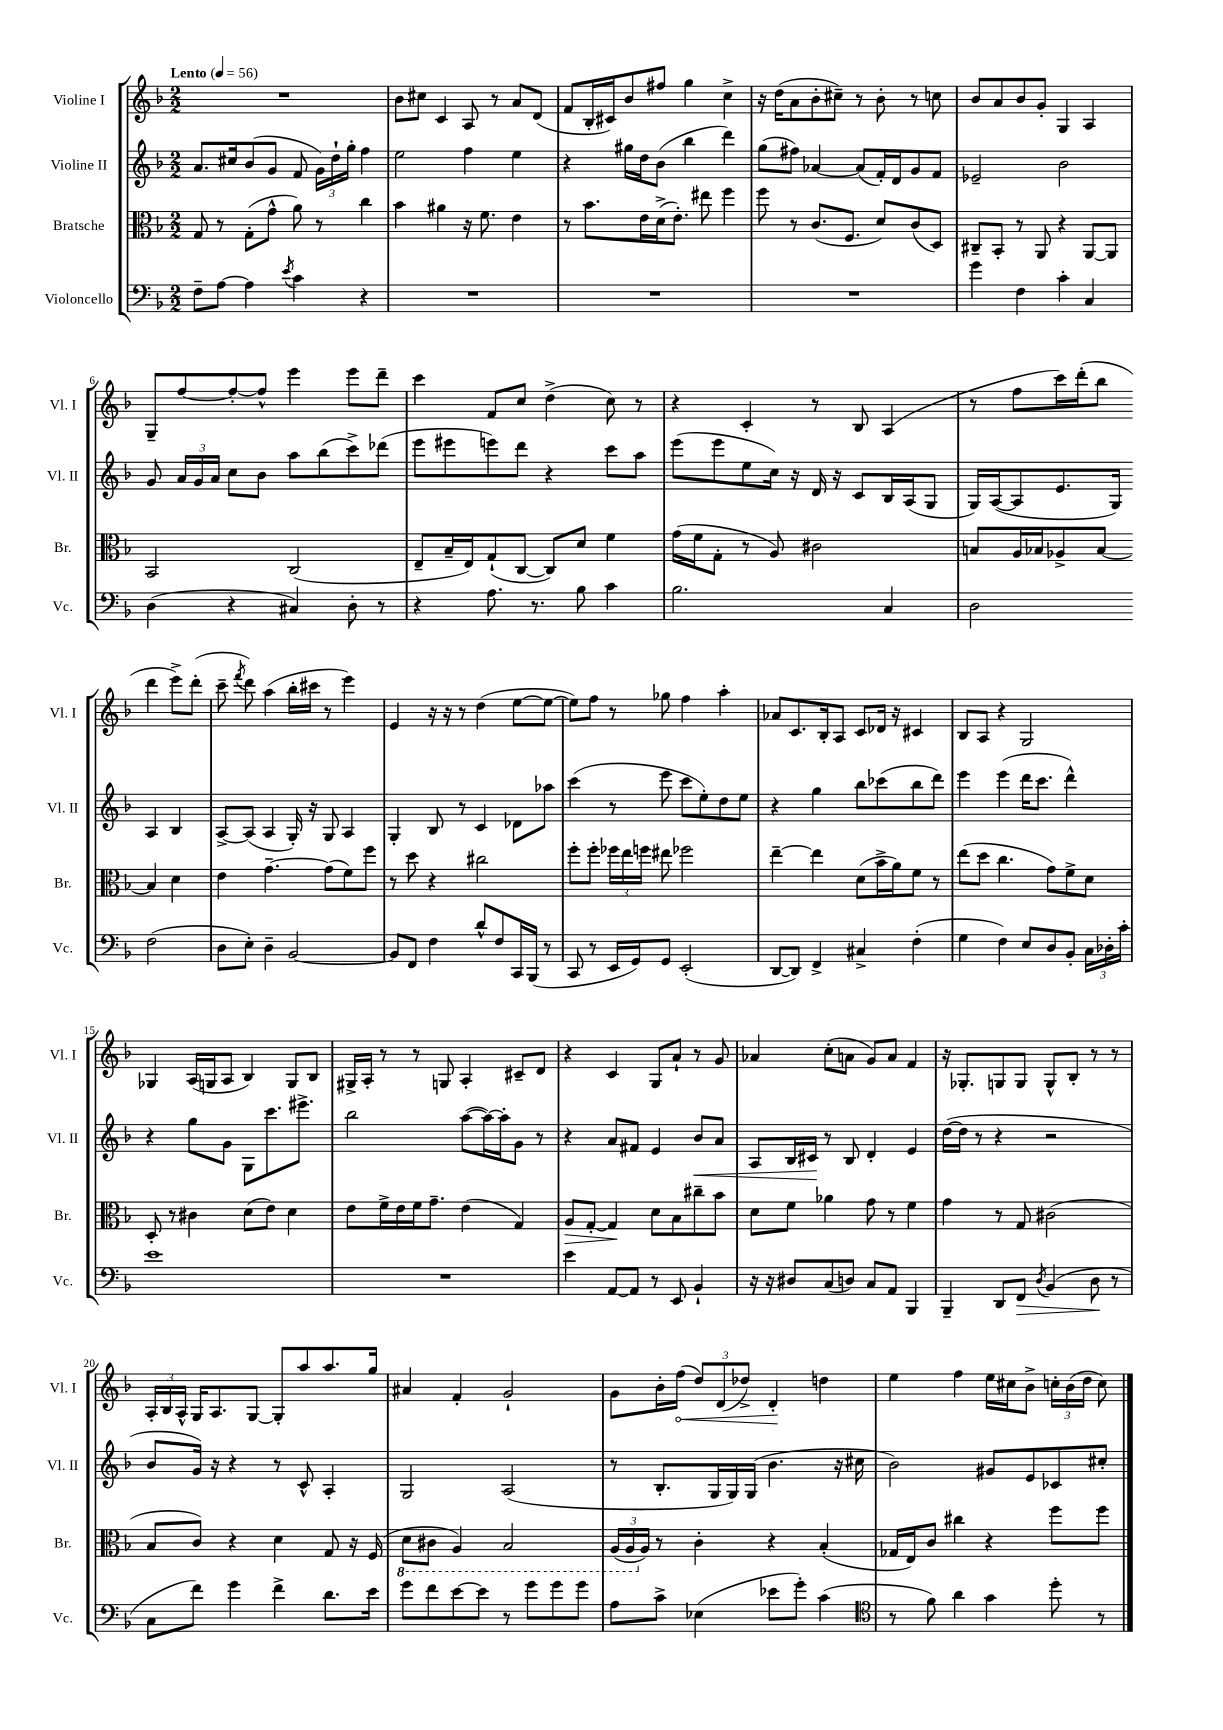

**kern	**dynam	**kern	**dynam	**kern	**dynam	**kern	**dynam
*part4	*part4	*part3	*part3	*part2	*part2	*part1	*part1
*staff4	*staff4	*staff3	*staff3	*staff2	*staff2	*staff1	*staff1
*I"Violoncello	*	*I"Bratsche	*	*I"Violine II	*	*I"Violine I	*
*I'Vc.	*	*I'Br.	*	*I'Vl. II	*	*I'Vl. I	*
*clefF4	*	*clefC3	*	*clefG2	*	*clefG2	*
*k[b-]	*	*k[b-]	*	*k[b-]	*	*k[b-]	*
*M2/2	*	*M2/2	*	*M2/2	*	*M2/2	*
*MM56	*	*MM56	*	*MM56	*	*MM56	*
=1	=1	=1	=1	=1	=1	=1	=1
!	!	!	!	!	!	!LO:TX:a:B:t=Lento	!
8F~\L	.	8G/	.	8.a/L	.	1r	.
[8A\J	.	8r	.	.	.	.	.
.	.	.	.	16cc#X/k	.	.	.
4A\]	.	(8G'\L	.	(8b-/	.	.	.
.	.	8g^^\J	.	8g/J	.	.	.
8qe/	.	.	.	.	.	.	.
4c\	.	8a\)	.	8f/	.	.	.
.	.	8r	.	24g\LL)	.	.	.
.	.	.	.	24dd`\	.	.	.
.	.	.	.	24gg'\JJ	.	.	.
4r	.	4cc\	.	4ff\	.	.	.
=2	=2	=2	=2	=2	=2	=2	=2
1r	.	4b-\	.	2ee\	.	8b-\L	.
.	.	.	.	.	.	8cc#X\J	.
.	.	4a#X\	.	.	.	4c/	.
.	.	16r	.	4ff\	.	8A/	.
.	.	8.f\	.	.	.	.	.
.	.	.	.	.	.	8r	.
.	.	4e\	.	4ee\	.	8a/L	.
.	.	.	.	.	.	(8d/J	.
=3	=3	=3	=3	=3	=3	=3	=3
1r	.	8r	.	4r	.	8f/L	.
.	.	8.b-\L	.	.	.	16B-'/L	.
.	.	.	.	.	.	16c#X/J)	.
.	.	.	.	16gg#X\LL	.	8b-/	.
.	.	16e\L	.	16dd\J	.	.	.
.	.	(16d^\J	.	(8b-\J	.	8ff#X/J	.
.	.	8.e'\J)	.	.	.	.	.
.	.	.	.	4bb-\	.	4gg\	.
.	.	8ee#X\	.	.	.	.	.
.	.	4ff\	.	4ddd\)	.	4cc^\	.
=4	=4	=4	=4	=4	=4	=4	=4
1r	.	8ff\	.	(8gg\L	.	16r	.
.	.	.	.	.	.	(16dd\KL	.
.	.	8r	.	8ff#X\J)	.	8a\	.
.	.	(8.c/L	.	[4a-X/	.	8b-'\	.
.	.	.	.	.	.	8cc#X~\J)	.
.	.	8.F/J	.	.	.	.	.
.	.	.	.	(8a-/L]	.	8r	.
.	.	8d/L)	.	16f'/L)	.	8b-'\	.
.	.	.	.	16d/J	.	.	.
.	.	(8c/	.	8g/	.	8r	.
.	.	8D/J)	.	8f/J	.	8ccn\	.
=5	=5	=5	=5	=5	=5	=5	=5
4g\	.	8C#X~/L	.	2e-X~/	.	8b-/L	.
.	.	8BB-'/J	.	.	.	8a/	.
4F\	.	8r	.	.	.	8b-/	.
.	.	8AA/	.	.	.	8g'/J	.
4c'\	.	4r	.	2b-\	.	4G/	.
4C/	.	[8AA/L	.	.	.	4A/	.
.	.	8AA/J]	.	.	.	.	.
!!LO:LB:g=z
=6	=6	=6	=6	=6	=6	=6	=6
(4D\	.	2BB-/	.	8g/	.	8G~/L	.
.	.	.	.	24a/LL	.	[8ff/	.
.	.	.	.	24g/	.	.	.
.	.	.	.	24a/JJ	.	.	.
4r	.	.	.	8cc\L	.	8ff'/_	.
.	.	.	.	8b-\J	.	8ff^^/J]	.
4C#X/)	.	(2C/	.	8aa\L	.	4eee\	.
.	.	.	.	(8bb-\	.	.	.
8D'\	.	.	.	8ccc^\)	.	8eee\L	.
8r	.	.	.	(8ddd-X\J	.	8ddd~\J	.
=7	=7	=7	=7	=7	=7	=7	=7
4r	.	8E~/L	.	8eee\L	.	4ccc\	.
.	.	16B-~/L	.	8eee#X\	.	.	.
.	.	16E/J)	.	.	.	.	.
8.A\	.	(8G`/	.	8eeen\)	.	8f/L	.
.	.	[8C/J	.	8ddd\J	.	8cc/J	.
8.r	.	.	.	.	.	.	.
.	.	8C/L])	.	4r	.	(4dd^\	.
8B-\	.	8d/J	.	.	.	.	.
4c\	.	4f\	.	8ccc\L	.	8cc\)	.
.	.	.	.	8aa\J	.	8r	.
=8	=8	=8	=8	=8	=8	=8	=8
2.B-\	.	(16g\LL	.	(8eee\L	.	4r	.
.	.	16f\J	.	.	.	.	.
.	.	8G'\J	.	8eee\	.	.	.
.	.	8r	.	8ee\	.	4c'/	.
.	.	8A/)	.	16cc\Jk)	.	.	.
.	.	.	.	16r	.	.	.
.	.	2c#X\	.	16d/	.	8r	.
.	.	.	.	16r	.	.	.
.	.	.	.	8c/L	.	8B-/	.
4C/	.	.	.	16B-/L	.	(4A/	.
.	.	.	.	(16A/J	.	.	.
.	.	.	.	8G/J	.	.	.
=9	=9	=9	=9	=9	=9	=9	=9
2D\	.	8Bn/L	.	16G/LL)	.	8r	.
.	.	.	.	([16A/J	.	.	.
.	.	16A/L	.	8A/]	.	8ff\L	.
.	.	16B-X/J	.	.	.	.	.
.	.	8A-X^/	.	8.e/	.	16ccc\L)	.
.	.	.	.	.	.	(16ddd'\J	.
.	.	[8B-/J	.	.	.	8bb-\J	.
.	.	.	.	16G/Jk)	.	.	.
(2F\	.	4B-/]	.	4A/	.	4ddd\	.
.	.	4d\	.	4B-/	.	8eee^\L)	.
.	.	.	.	.	.	(8ddd'\J	.
!!LO:LB:g=z
=10	=10	=10	=10	=10	=10	=10	=10
8D\L	.	4e\	.	[8A^/L	.	8ccc~\	.
.	.	.	.	.	.	8qfff/	.
8E'\J)	.	.	.	(8A/J]	.	8ddd\)	.
4D~\	.	[4.g~\	.	4A/	.	(4aa\	.
[2BB-/	.	.	.	16G'/)	.	16bb-'\LL	.
.	.	.	.	16r	.	16ccc#X\JJ	.
.	.	(8g\L]	.	8G/	.	8r	.
.	.	8f\)	.	4A/	.	4eee\)	.
.	.	8ff\J	.	.	.	.	.
=11	=11	=11	=11	=11	=11	=11	=11
8BB-/L]	.	8r	.	4G'/	.	4e/	.
8FF/J	.	8dd\	.	.	.	.	.
4F\	.	4r	.	8B-/	.	16r	.
.	.	.	.	.	.	16r	.
.	.	.	.	8r	.	8r	.
8d^^/L	.	2cc#X\	.	4c/	.	(4dd\	.
8F/	.	.	.	.	.	.	.
16CC/L	.	.	.	8d-X\L	.	[8ee\L	.
(16BBB-/JJ	.	.	.	.	.	.	.
8r	.	.	.	8aa-X\J	.	8ee\J_	.
=12	=12	=12	=12	=12	=12	=12	=12
8CC/	.	8ff'\L	.	(4ccc\	.	8ee\L])	.
8r	.	8ff'\J	.	.	.	8ff\J	.
16EE/LL	.	24ff-X\LL	.	8r	.	8r	.
.	.	24ee\	.	.	.	.	.
16GG/J)	.	.	.	.	.	.	.
.	.	24ffn\JJ	.	.	.	.	.
8GG/J	.	8ee#X\	.	8eee\	.	8gg-X\	.
(2EE'/	.	2ff-X\	.	8ccc\L	.	4ff\	.
.	.	.	.	8ee'\)	.	.	.
.	.	.	.	8dd\	.	4aa'\	.
.	.	.	.	8ee\J	.	.	.
=13	=13	=13	=13	=13	=13	=13	=13
[8DD/L	.	[4ee~\	.	4r	.	8a-X/L	.
8DD/J])	.	.	.	.	.	8.c/	.
4FF^/	.	4ee\]	.	4gg\	.	.	.
.	.	.	.	.	.	16B-'/k	.
.	.	.	.	.	.	8A/J	.
4C#X^/	.	(8d\L	.	8bb-\L	.	8c/L	.
.	.	16b-^\L	.	(8ccc-X\	.	16d-X/Jk	.
.	.	16a\J)	.	.	.	16r	.
(4F'\	.	8f\J	.	8bb-\	.	4c#X/	.
.	.	8r	.	8ddd\J)	.	.	.
=14	=14	=14	=14	=14	=14	=14	=14
4G\	.	(8ee\L	.	4eee\	.	8B-/L	.
.	.	8dd\J	.	.	.	8A/J	.
4F\)	.	4.cc\	.	(4eee\	.	4r	.
8E/L	.	.	.	16ddd\KL	.	2G/	.
.	.	.	.	8.ccc\J	.	.	.
8D/	.	8g\L)	.	.	.	.	.
8BB-'/J	.	8f^\	.	4ddd^^\)	.	.	.
24C\LL	.	8d\J	.	.	.	.	.
24D-X'\	.	.	.	.	.	.	.
24c'\JJ	.	.	.	.	.	.	.
!!LO:LB:g=z
=15	=15	=15	=15	=15	=15	=15	=15
1e	.	8D'/	.	4r	.	4G-X/	.
.	.	8r	.	.	.	.	.
.	.	4c#X\	.	8gg\L	.	(16A/LL	.
.	.	.	.	.	.	16Gn/J	.
.	.	.	.	8g\J	.	8A/J	.
.	.	(8d\L	.	8G\L	.	4B-/)	.
.	.	8e\J)	.	8.ccc\	.	.	.
.	.	4d\	.	.	.	8G/L	.
.	.	.	.	8.eee#X^\J	.	.	.
.	.	.	.	.	.	8B-/J	.
=16	=16	=16	=16	=16	=16	=16	=16
1r	.	8e\L	.	2bb-\	.	16G#X^/LL	.
.	.	.	.	.	.	16A'/JJ	.
.	.	16f^\L	.	.	.	8r	.
.	.	16e\	.	.	.	.	.
.	.	16f\J	.	.	.	8r	.
.	.	8.g~\J	.	.	.	.	.
.	.	.	.	.	.	8Gn/	.
.	.	(4e\	.	([8aa\L	.	4A'/	.
.	.	.	.	16aa\L_)	.	.	.
.	.	.	.	16aa'\J]	.	.	.
.	.	4G/)	.	8g\J	.	8c#X~/L	.
.	.	.	.	8r	.	8d/J	.
=17	=17	=17	=17	=17	=17	=17	=17
!	!	!	!LO:HP:b	!	!	!	!
4e\	.	8A/L	>	4r	.	4r	.
.	.	[8G'/J	.	.	.	.	.
[8AA/L	.	4G/]	.	8a/L	.	4c/	.
8AA/J]	.	.	.	8f#X/J	.	.	.
8r	.	8d\L	]	4e/	.	8G/L	.
8EE/	.	8B-\	.	.	.	8a`/J	.
!	!	!	!	!	!LO:HP:b	!	!
4BB-`/	.	8cc#X~\	.	8b-/L	<	8r	.
.	.	8b-\J	.	8a/J	.	8g/	.
=18	=18	=18	=18	=18	=18	=18	=18
16r	.	8d\L	.	8A/L	.	4a-X/	.
16r	.	.	.	.	.	.	.
8D#X/L	.	8f\J	.	16B-/L	.	.	.
.	.	.	.	16c#X/JJ	.	.	.
(8C/	.	4a-X\	.	8r	[	(8cc'\L	.
8Dn/J)	.	.	.	8B-/	.	8an\J	.
8C/L	.	8g\	.	4d'/	.	8g/L)	.
8AA/J	.	8r	.	.	.	8a/J	.
4BBB-/	.	4f\	.	4e/	.	4f/	.
=19	=19	=19	=19	=19	=19	=19	=19
4BBB-~/	.	4g\	.	([16dd\LL	.	16r	.
.	.	.	.	16dd\JJ]	.	8.G-X'/L	.
.	.	.	.	8r	.	.	.
8DD/L	.	8r	.	4r	.	8Gn/	.
!	!LO:HP:b	!	!	!	!	!	!
8FF/J	>	8G/	.	.	.	8G/J	.
8qD/	.	.	.	.	.	.	.
(4BB-/	.	(2c#X\	.	2r	.	8G^^/L	.
.	.	.	.	.	.	8B-'/J	.
8D\	.	.	.	.	.	8r	.
8r	]	.	.	.	.	8r	.
!!LO:LB:g=z
=20	=20	=20	=20	=20	=20	=20	=20
8C\L	.	8B-/L	.	8b-/L	.	24A'/LL	.
.	.	.	.	.	.	24B-/	.
.	.	.	.	.	.	24A^^/JJ	.
8f\J)	.	8c/J)	.	16g/Jk)	.	16G/KL	.
.	.	.	.	16r	.	8.A/	.
4g\	.	4r	.	4r	.	.	.
.	.	.	.	.	.	[8G/J	.
4f^\	.	4d\	.	8r	.	8G'/L]	.
.	.	.	.	8c^^/	.	8aa/	.
8.d\L	.	8G/	.	4A'/	.	8.aa/	.
.	.	16r	.	.	.	.	.
16e\Jk	.	(16F/	.	.	.	16gg/Jk	.
=21	=21	=21	=21	=21	=21	=21	=21
*	*	*8ba	*	*	*	*	*
8g\L	.	8D\L	.	2G/	.	4a#X/	.
8f\	.	8C#X\J	.	.	.	.	.
[8e\	.	4AA/)	.	.	.	4f'/	.
8e\J]	.	.	.	.	.	.	.
8r	.	2BB-/	.	(2A/	.	2g`/	.
8g\L	.	.	.	.	.	.	.
8g\	.	.	.	.	.	.	.
8g\J	.	.	.	.	.	.	.
=22	=22	=22	=22	=22	=22	=22	=22
8A\L	.	(24AA/LL	.	8r	.	8g\L	.
.	.	24AA/	.	.	.	.	.
*	*	*X8ba	*	*	*	*	*
.	.	24A/JJ)	.	.	.	.	.
8c^\J	.	8r	.	8.B-'/L	.	16b-'\L	.
!	!	!	!	!	!	!	!LO:HP:b
.	.	.	.	.	.	(16ff\JJ	<
(4E-X\	.	4c'\	.	.	.	12dd/L)	.
.	.	.	.	16G/L	.	.	.
.	.	.	.	.	.	(12d/	.
.	.	.	.	16G/)	.	.	.
.	.	.	.	.	.	12dd-X^/J)	.
.	.	.	.	(16G/JJ	.	.	.
8e-X\L	.	4r	.	4.b-\	.	4d'/	.
8g'\J)	.	.	.	.	.	.	.
(4c\	.	(4B-'/	.	.	.	4ddn\	[
.	.	.	.	16r	.	.	.
.	.	.	.	16cc#X\	.	.	.
=23	=23	=23	=23	=23	=23	=23	=23
*clefC4	*	*	*	*	*	*	*
8r	.	16G-X/LL	.	2b-\)	.	4ee\	.
.	.	16E/J)	.	.	.	.	.
8f\)	.	8c/J	.	.	.	.	.
4a\	.	4cc#X\	.	.	.	4ff\	.
4g\	.	4r	.	8g#X/L	.	16ee\LL	.
.	.	.	.	.	.	16cc#X\J	.
.	.	.	.	8e/	.	8b-^\J	.
8dd'\	.	8ff\L	.	8c-X/	.	24ccn'\LL	.
.	.	.	.	.	.	(24b-\	.
.	.	.	.	.	.	24dd\JJ	.
8r	.	8ff\J	.	8cc#X'/J	.	8cc\)	.
==	==	==	==	==	==	==	==
*-	*-	*-	*-	*-	*-	*-	*-
